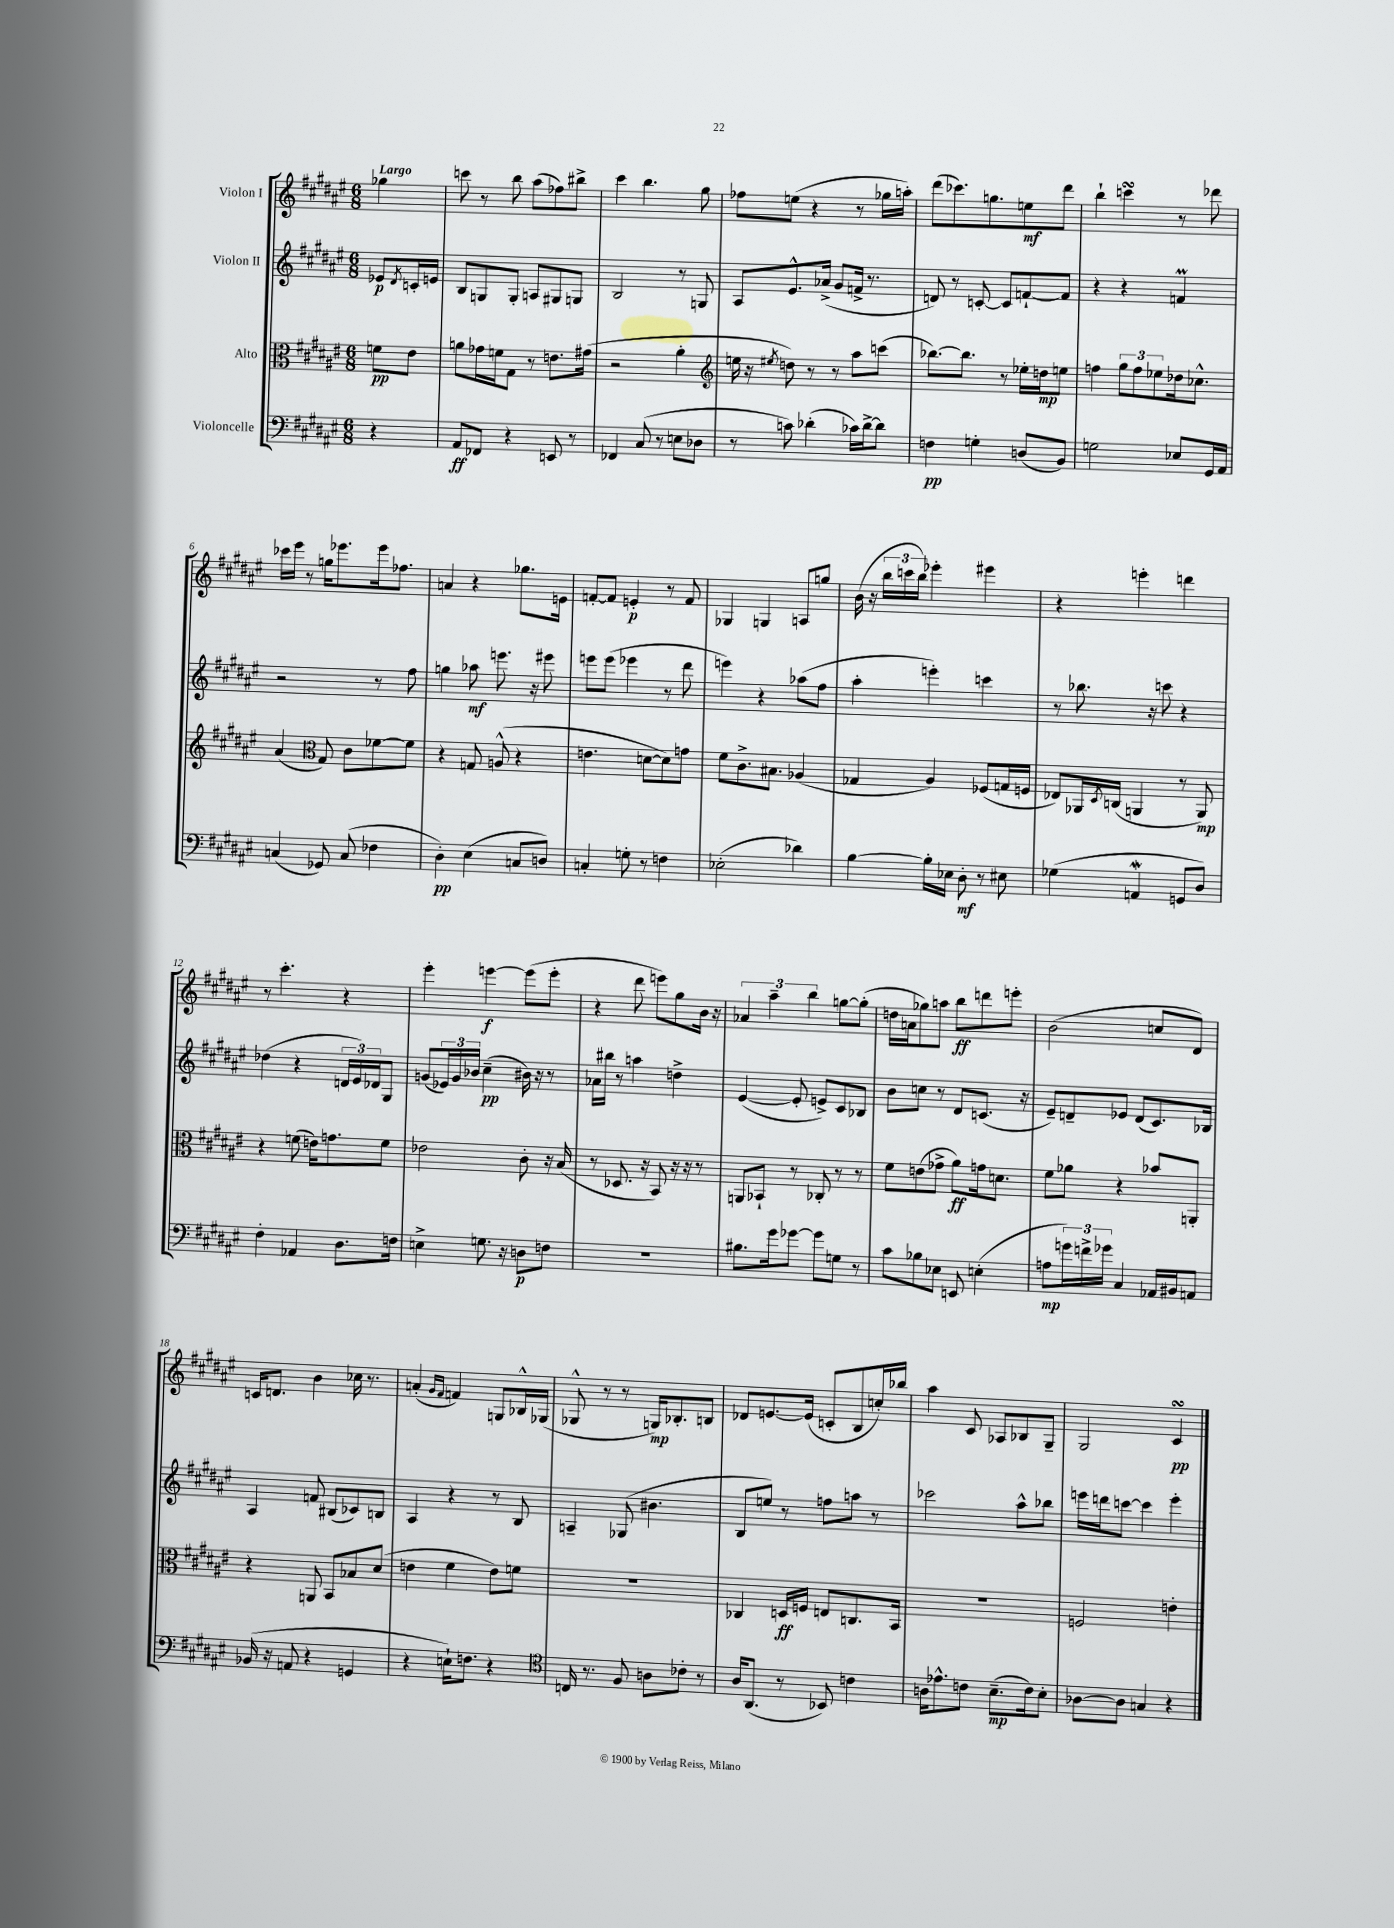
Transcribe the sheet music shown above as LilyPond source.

<<
\new StaffGroup <<
\new Staff = "s0" \with { instrumentName = "Violon I" } {
    \clef treble \key fis \major \numericTimeSignature \time 6/8 \partial 4 \tempo "Largo"
    ges''4 |
    c'''8 r8 b''8 ais''8( fes''8) bis''8-> |
    cis'''4 b''4. gis''8 |
    fes''8 e''8( r4 r8 ges''16 a''16-.) |
    dis'''8( ces'''8.) g''8. e''8\mf dis'''8 |
    b''4-! c'''4\turn r8 des'''8 |
    ces'''16 eis'''16 r8 g''16 ees'''8. ees'''16 fes''8. |
    a'4 r4 ges''8. e'16 |
    f'8~-. f'8 e'4-.\p r8 f'8 |
    ges4 g4 a8 g''8 |
    b'16( r16 \tuplet 3/2 { b''16 c'''16 b''16) } ees'''4-. eis'''4 |
    r4 e'''4-. d'''4 |
    r8 cis'''4.-. r4 |
    eis'''4-. e'''4~\f e'''8( e'''8-. |
    r4 dis'''8 e'''8) gis''8 b'16 r16 |
    \tuplet 3/2 { aes'4 ais''4-- b''4 } g''8~ g''8-.( |
    d''16 a'16 ges''8) a''8 b''8\ff d'''8 e'''8-. |
    b'2( c''8 dis'8) |
    c'16 d'8. b'4 ces''16 r8. |
    a'4-.( \grace { gis'16 fis'16 } f'4) g8 bes16-^ ges16( |
    ges8-^ r8 r8 g16\mp) bes8.-. b8 |
    des'8 e'8.~ e'16( c'8-. b8 c''16-.) bes''16 |
    ais''4 cis'8 aes8 bes8 gis8-- |
    gis2 cis'4\turn\pp \bar "|." |
}
\new Staff = "s1" \with { instrumentName = "Violon II" } {
    \clef treble \key fis \major \numericTimeSignature \time 6/8 \partial 4
    ees'8\p \acciaccatura { dis'8 } c'16-. e'16 |
    b8 g8 g8-. a8 gis8 g8 |
    b2 r8 g8 |
    ais8 eis'8.-^ aes'16->( gis'8 f'16-> r8. |
    d'8) r8 c'8~-. c'8 f'8~-! f'8 |
    r4 r4 f'4\prall |
    r2 r8 fis''8 |
    g''4 aes''8\mf e'''8. r16 eis'''8 |
    e'''8 e'''8( ees'''4 r8 dis'''8 |
    e'''4) r4 aes''8( fis''8 |
    ais''4-. e'''4-.) c'''4 |
    r8 bes''8. r16 c'''8 r4 |
    des''4( r4 \tuplet 3/2 { d'16 eis'16) des'16 } gis8 |
    g'8( \tuplet 3/2 { ees'16) g'16 bes'16 } cis''4--\pp( bis'16) r16 r8 |
    aes'16 bis''16 r8 a''4 d''4-> |
    eis'4~( eis'8-. e'8->) cis'8 bes8 |
    b'8 c''8 r8 dis'8 c'8.( r16 |
    eis'8--) d'8-- ees'8 d'8( cis'8.) bes16 |
    ais4 f'8 bis8( ces'8) b8 |
    ais4 r4 r8 b8 |
    a4-- ges8( bis'4. |
    b8 e''8) r8 f''8 a''8 r8 |
    ces'''2 ais''8-^ bes''8 |
    e'''16 d'''16 c'''8~ c'''4 e'''4-. \bar "|." |
}
\new Staff = "s2" \with { instrumentName = "Alto" } {
    \clef alto \key fis \major \numericTimeSignature \time 6/8 \partial 4
    f'8\pp eis'8 |
    a'8 ges'16 f'16 gis8 r8 e'8. gis'16( |
    r2 ais'4-. |
    \clef treble e''16 r16 \acciaccatura { eis''8 } d''8) r8 r8 ais''8 c'''8( |
    bes''8.~) bes''8. r8 ees''16-. d''16\mp e''8 |
    f''4 \tuplet 3/2 { gis''8 f''8 ees''8 } des''16 ces''8.-^ |
    ais'4( \clef alto gis8) cis'8 fes'8~ fes'8 |
    r4 g8 a8-^( r4 |
    e'4. d'8~ d'8) g'8 |
    fis'8 cis'8.-> bis8. aes4( |
    ges4 ais4) fes8( g16 f16 |
    ees8) aes,16 \acciaccatura { dis8 } c16( a,4 r8 a,8\mp) |
    r4 f'8( e'16) g'8. f'8 |
    ees'2 cis'8-. r16 b16( |
    r8 des8. r16 b,8) r16 r16 r8 |
    a,8 bes,8-! r8 ces8-. r8 r8 |
    fis'8 e'8( ges'8-> ais'8\ff) g'16 d'8. |
    fis'8 aes'8 r4 bes'8 a,8-. |
    r4 a,8 b,8 bes8 dis'8( |
    e'4 fis'4 e'8) f'8 |
    R2. |
    ces4 d16\ff f16 e8 c8. b,16 |
    R2. |
    f2 e'4-. \bar "|." |
}
\new Staff = "s3" \with { instrumentName = "Violoncelle" } {
    \clef bass \key fis \major \numericTimeSignature \time 6/8 \partial 4
    r4 |
    ais,8\ff fes,8 r4 e,8 r8 |
    fes,4 cis8( r8 e8 des8 |
    r8 c'8) des'4-.( ces'16) des'16~-> des'8 |
    f4\pp g4-. d8( b,8) |
    g2 ees8 gis,16 ais,16 |
    c4( ges,8) c8( fes4 |
    dis4-.\pp) eis4( c8 d8) |
    c4-. g8-. r8 f4 |
    ees2-.( des'4) |
    b4~ b16-. ees16 dis8-.\mf r8 eis8 |
    ges4( a,4\mordent g,8 dis8) |
    fis4-. aes,4 dis8. f16 |
    e4-> g8. r16 d8\p f8 |
    R2. |
    bis8. gis'16 ges'8~ ges'8 g8 r8 |
    cis'8 bes8 ees8 e,8 e4-.( |
    a8\mp \tuplet 3/2 { g'16) f'16-> ges'16 } cis4 aes,16 bis,16 a,8 |
    bes,16( r16 a,8 r4 g,4 |
    r4 e16-!) f8. r4 |
    \clef tenor c16 r8. fis8 a8 ces'8-. r8 |
    ais16 ais,8.( r8 bes,8) c'4 |
    a16 ees'8.-^ c'8 b8.--\mp( c'16) b8-. |
    aes8~ aes8 g4 r4 \bar "|." |
}
>>
>>
